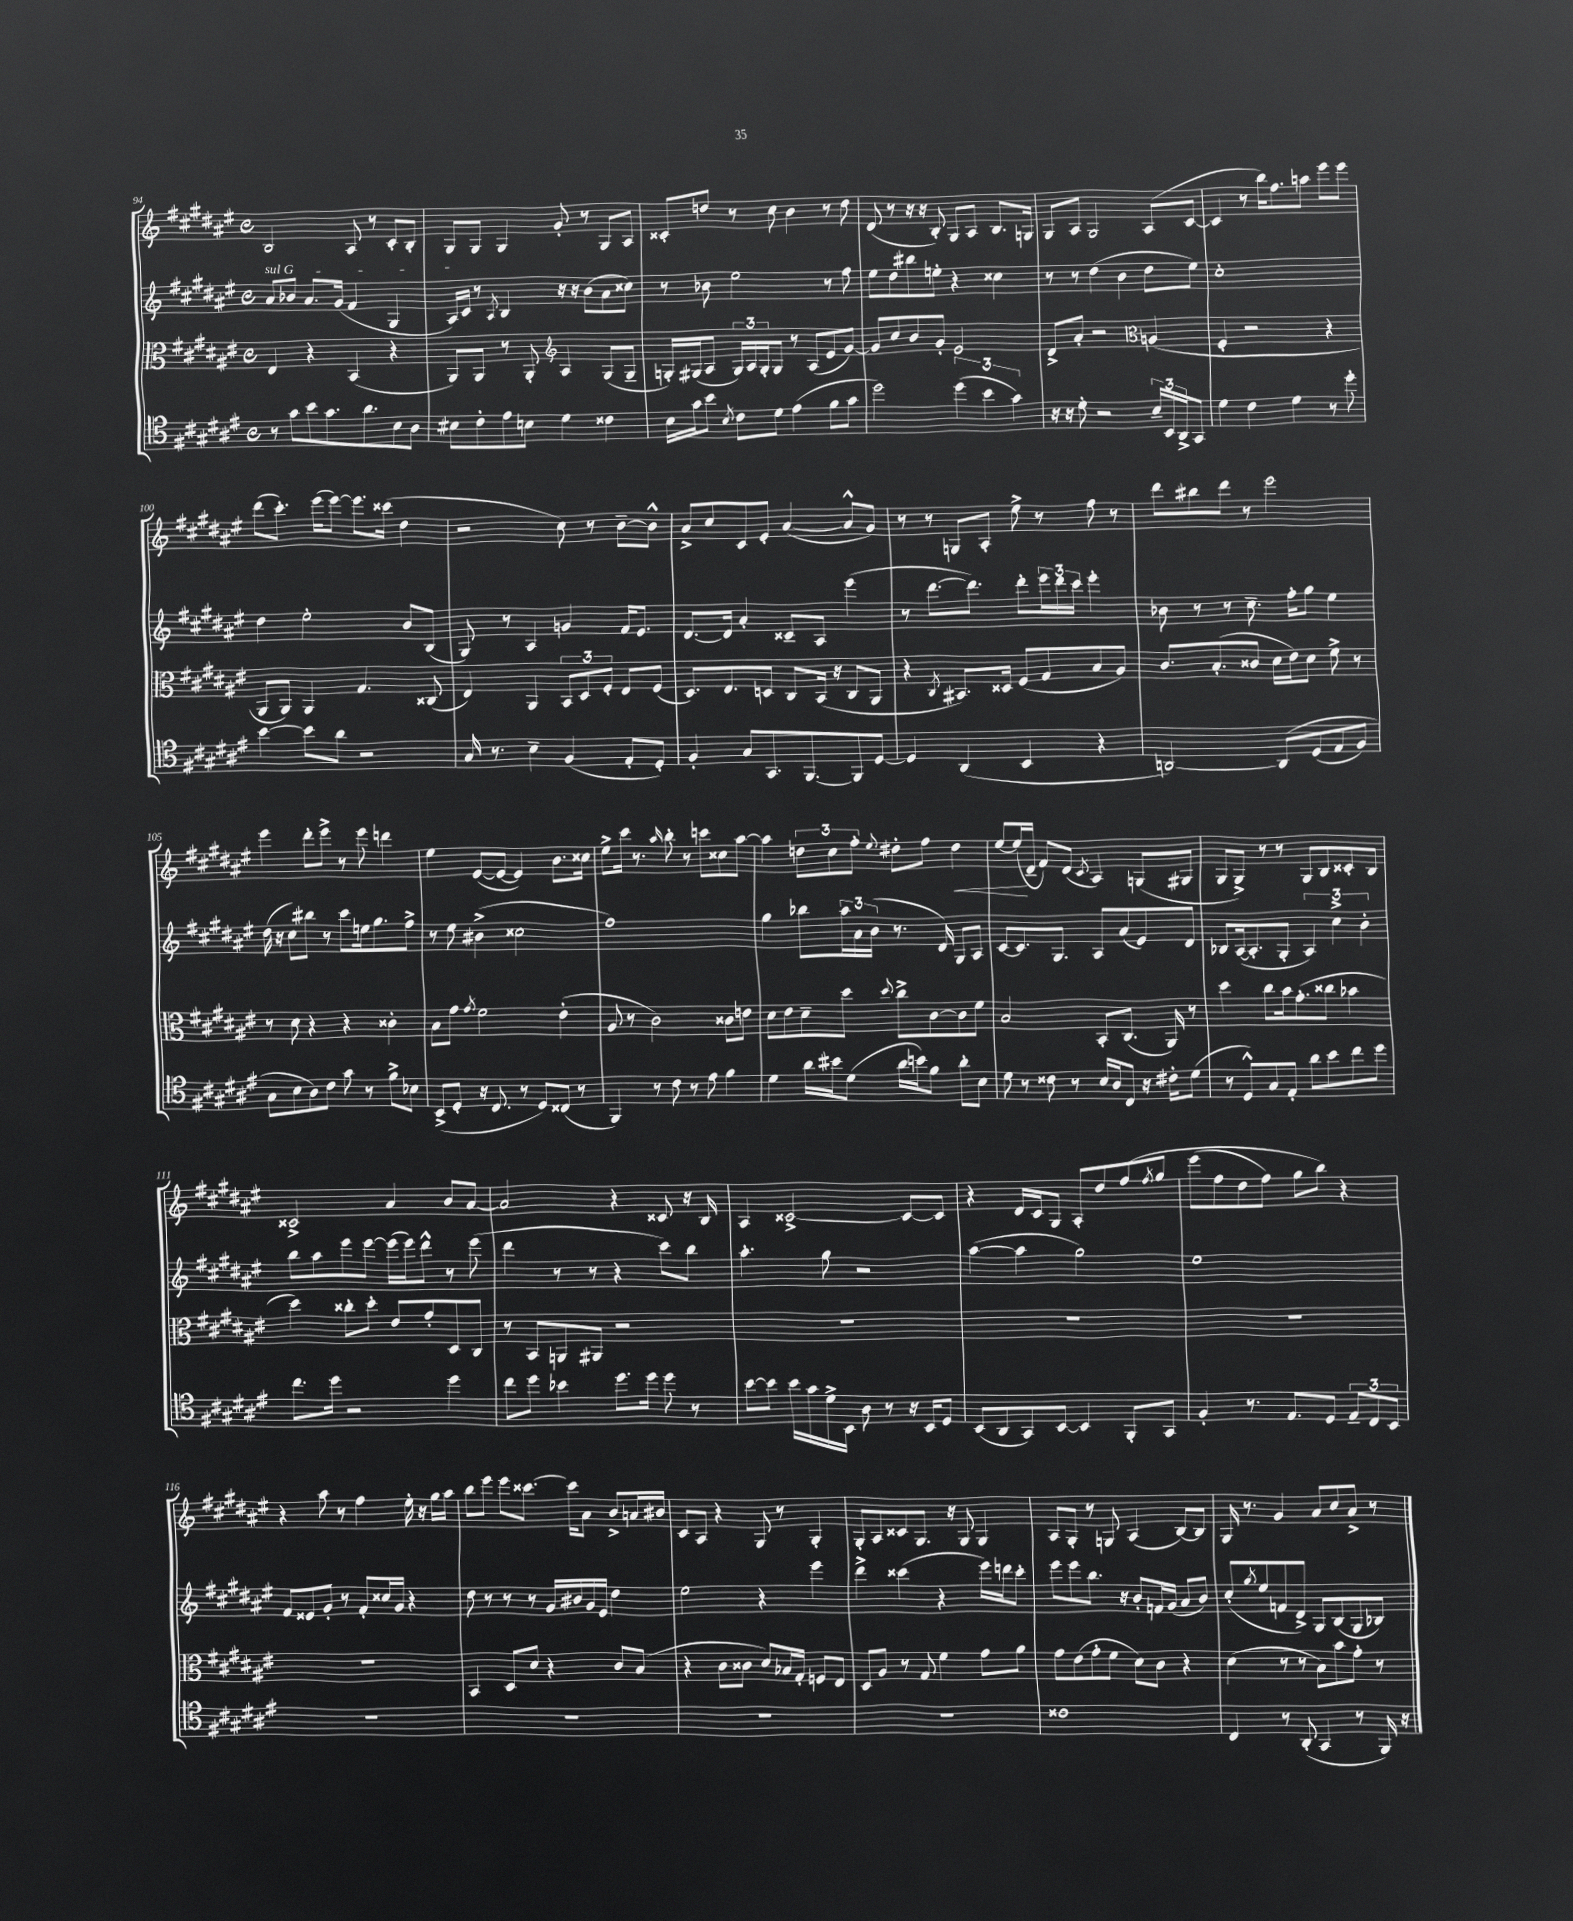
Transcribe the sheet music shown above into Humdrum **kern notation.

**kern	**kern	**kern	**kern	**dynam
*part4	*part3	*part2	*part1	*part1
*staff4	*staff3	*staff2	*staff1	*staff1
*clefC4	*clefC3	*clefG2	*clefG2	*
*k[f#c#g#d#a#e#]	*k[f#c#g#d#a#e#]	*k[f#c#g#d#a#e#]	*k[f#c#g#d#a#e#]	*
*M4/4	*M4/4	*M4/4	*M4/4	*
*met(c)	*met(c)	*met(c)	*met(c)	*
=94	=94	=94	=94	=94
!	!	!LO:TX:a:i:t=sul G	!	!
8r	4E#/	8a#/L	2B/	.
8g#\L	.	8b-X/J	.	.
8b\	4r	8.a#/L	.	.
8.g#\	.	.	.	.
.	.	(16g#/Jk	.	.
.	(4BB/	4f#/	8A#/	.
8.a#\	.	.	.	.
.	.	.	8r	.
8B\	4r	4G#/	8c#'/L	.
8A#\J	.	.	8B'/J	.
=95	=95	=95	=95	=95
8B#X\L	8AA#/L)	16A#/LL)	8G#/L	.
.	.	16c#/JJ	.	.
8c#'\	8AA#/J	8r	8G#/J	.
.	.	8qA#/	.	.
8e#\	8r	4B/	4G#/	.
8Bn\J	8AA#'/	.	.	.
*	*clefG2	*	*	*
4d#\	4A#/	16r	8g#'/	.
.	.	16r	.	.
.	.	(8b\L	8r	.
4c##X\	(8G#/L	8a#\	8G#/L	.
.	8G#~/J	8cc##X\J)	8A#/J	.
=96	=96	=96	=96	=96
16B\LL	16Gn'/LL)	8r	8c##X'/L	.
16g#\J	(16G#X/J	.	.	.
8b\J	8A#/J	8b-X\	8ddn/J	.
8qB/	.	.	.	.
8c#\L	24G#/LL)	2ee#\	8r	.
.	24A#/	.	.	.
.	24G#'/J	.	.	.
8d#\J	8G#/J	.	8cc#\	.
(4e#\	8r	.	4b\	.
.	(8A#/L	.	.	.
8f#\L	8e#/	8r	8r	.
8g#\J	[8g#/J)	8ff#\	8dd\	.
=97	=97	=97	=97	=97
2dd#\)	8g#/L]	8ee#\L	(8d#/	.
.	8cc#/	8dd#\	8r	.
.	8b/	8bb#X\	16r	.
.	.	.	16r	.
.	8g#'/J	8een'\J	8B'/)	.
(6dd#\	2e#/	4r	8G#/L	.
.	.	.	8A#/J	.
6b\	.	.	.	.
.	.	4cc##X\	8.B/L	.
6g#\)	.	.	.	.
.	.	.	16Gn/Jk	.
=98	=98	=98	=98	=98
16r	8d#^/L	8r	8G#/L	.
16r	.	.	.	.
8d#'\	8a#'/J	8r	8A#/J	.
2r	2r	(4dd#\	2G#/	.
.	.	4b\	.	.
*	*clefC3	*	*	*
24B~/LL	(4An/	8dd#\L	(8A#/L	.
24BB/	.	.	.	.
24AA#^/J	.	.	.	.
8GG#/J	.	8ee#\J)	[8c#/J	.
=99	=99	=99	=99	=99
4d#\	4F#'/	1cc#'	4c#/]	.
4c#\	2r	.	8r	.
.	.	.	16bb\KL)	.
.	.	.	8.ff#\	.
4d#\	.	.	.	.
.	.	.	8aan\J	.
8r	4r	.	8eee#\L	.
8dd#'\	.	.	8eee#\J	.
!!LO:LB:g=z
=100	=100	=100	=100	=100
[4b\	8AA#/L	4dd#\	(8ddd#\L	.
.	8AA#/J)	.	8.ccc#'\J)	.
8b\L]	4AA#/	2ee#'\	.	.
.	.	.	(16eee#\KL	.
8a#\J	.	.	[8eee#\J)	.
2r	4.G#/	.	8.eee#\L]	.
.	.	.	(16ccc##X\Jk	.
.	.	8b/L	4dd#\	.
.	(8C##X/	(8B/J	.	.
=101	=101	=101	=101	=101
16G#/	4E#/)	8G#/)	2r	.
8.r	.	.	.	.
.	.	8r	.	.
4B~\	4AA#/	4A#/	.	.
(4F#/	12BB/L	4gn/	8cc#\)	.
.	12D#/	.	.	.
.	.	.	8r	.
.	12F#'/J	.	.	.
8E#'/L	8E#/L	16f#/KL	[8b~\L	.
.	.	8.e#/J	.	.
8D#'/J)	(8F#/J	.	8b^^\J]	.
=102	=102	=102	=102	=102
4F#'/	8.D#/L)	[8.d#/L	8a#^/L	.
.	.	.	8cc#/	.
.	8.E#/	16d#/Jk]	.	.
8G#/L	.	4a#'/	8c#/	.
8.GG#/	8Dn/J	.	8e#'/J	.
.	8C#/L	8c##X~/L	([4a#/	.
[8.FF#/	.	.	.	.
.	(16BB/Jk	8A#/J	.	.
.	16r	.	.	.
8FF#/]	8C#/L	(4eee#\	8a#^^/L]	.
[8D#/J	8AA#/J	.	8g#/J)	.
=103	=103	=103	=103	=103
4D#/]	4r	8r	8r	.
.	.	[8.ddd#\L	8r	.
.	8qC#/	.	.	.
(4AA#/	8.BB#X/L)	.	8Gn/L	.
.	.	8.ddd#\J])	.	.
.	.	.	8A#'/J	.
.	16D##X/Jk	.	.	.
4BB/	(8F#/L	8ddd#'\L	8ee#^\	.
.	8G#/	24eee#\L	8r	.
.	.	24ddd#\	.	.
.	.	24ccc#\JJ	.	.
4r	8B/	4eee#'\	8ff#\	.
.	8A#/J)	.	8r	.
=104	=104	=104	=104	=104
[2AAn/)	8.c#/L	8b-X\	8ddd#\L	.
.	.	8r	8bb#X\	.
.	(8.B'/	.	.	.
.	.	8r	8ddd#\J	.
.	8c##X/J	8.cc#~\	8r	.
(8AA/L]	16d#\LL	.	2eee#\	.
.	16e#\J)	16ff#'\KL	.	.
(8D#/	8d#\J	8gg#\J	.	.
8E#/	8f#^\	4ee#\	.	.
8F#/J)	8r	.	.	.
!!LO:LB:g=z
=105	=105	=105	=105	=105
8G#\L	8r	(16dd#\	4eee#\	.
.	.	16r	.	.
8B\	8d#\	8cc#\L)	.	.
8A#\)	4r	8bb#X\J	8ddd#'\L	.
8c#\J	.	8r	8eee#^\J	.
8g#\	4r	8ccc#\L	8r	.
8r	.	16een\k	8eee#\	.
.	.	8.gg#\	.	.
8f#^\L	4c##X'\	.	4dddn\	.
8B-X\J	.	8ff#^\J	.	.
=106	=106	=106	=106	=106
(8BB^/L	8B\L	8r	4ee#\	.
8D#'/J	8g#\J	8ee#\	.	.
.	8qg#/	.	.	.
16r	2f#\	(4b#X^\	([8e#/L	.
8.C#/	.	.	.	.
.	.	.	8e#/J_	.
8r	.	2cc##X\	4e#/])	.
8D#/L)	.	.	.	.
(8C##X/J	(4e#'\	.	8.b\L	.
8r	.	.	.	.
.	.	.	16cc##X\Jk	.
=107	=107	=107	=107	=107
4FF#/)	8A#/	1ff#)	8ee#^\L	.
.	8r	.	16ccc#\Jk	.
.	.	.	8.r	.
8r	2c#\)	.	.	.
.	.	.	16qqaa#/	.
8c#\	.	.	8bb'\	.
8r	.	.	8r	.
8e#\	.	.	8cccn\L	.
4f#\	8c##X\L	.	8cc##X\	.
.	8en\J	.	[8aa#\J	.
=108	=108	=108	=108	=108
4d#\	8d#\L	4gg#\	4aa#\]	.
.	8e#\	.	.	.
16a#\LL	8d#~\	8bb-X\L	12ddn\L	.
16b#X\J	.	.	.	.
.	.	.	12cc#\	.
(8d#\J	8dd#\J	24aa#\L	.	.
.	.	24a#\	12ff#'\J	.
.	.	(24b\JJ	.	.
.	8qqdd#/	.	8qqee#/	.
16a#\LL	8cc#^\L	8.r	8dd#X'\L	.
16bn\J)	.	.	.	.
8f#\J	[8c#\	.	8ff#\J	.
.	.	16d#/)	.	.
!	!	!	!	!LO:HP:b
8a#'\L	8c#\]	8G#/L	4dd#\	<
8B\J	8f#\J	8A#/J	.	.
=109	=109	=109	=109	=109
8d#\	2B/	[8c#/L	[8ee#/L	.
8r	.	8.c#/]	(16ee#/L]	.
.	.	.	16d#~/JJ	[
8c##X\	.	.	8f#/L)	.
.	.	8.G#/J	.	.
8r	.	.	(8d#/J	.
.	.	.	8qc#/	.
16B/LL	8BB'/L	8A#/L	4A#/)	.
16A#/J	.	.	.	.
8C#/J	(8.C#/J	(8a#/	.	.
16r	.	8e#/)	(8Gn/L	.
16c#X'\KL	16AA#/)	.	.	.
(8d#\J	8r	8d#/J	8G#X/J	.
=110	=110	=110	=110	=110
8r	4dd#\	8B-X/L	8G#/L	.
8D#^^/L)	.	([16A#/k	8G#^/J)	.
.	.	8.A#'/]	.	.
8G#/	8cc#\L	.	8r	.
8E#'/J	16b\k	8G#'/J	8r	.
.	(8.g#'\	.	.	.
8a#\L	.	6A#/)	8G#/L	.
8b\	8cc##X\J	.	8B/	.
.	.	6cc#^\	.	.
8cc#\	4b-X\	.	8c##X'/	.
.	.	6b'\	.	.
8dd#\J	.	.	8B/J	.
!!LO:LB:g=z
=111	=111	=111	=111	=111
8.cc#\L	4dd#\)	8bb\L	2c##X^/	.
.	.	8aa#\	.	.
16dd#\Jk	.	.	.	.
2r	8cc##X'\L	8eee#\	.	.
.	8dd#'\J	[8eee#\J	.	.
.	8e#/L	(16eee#\LL]	4a#/	.
.	.	16eee#\J)	.	.
.	8g#'/	8ddd#^^\J	.	.
4dd#\	8D#/	8r	8b/L	.
.	8C#/J	(8eee#\	[8a#/J	.
=112	=112	=112	=112	=112
8cc#\L	8r	4ddd#\	2a#/]	.
8dd#\J	8BB/L	.	.	.
4b-X\	8AAn/	8r	.	.
.	8AA#X/J	8r	.	.
8.dd#\L	2r	4r	4r	.
16dd#\Jk	.	.	.	.
8dd#\	.	8ccc#\L)	8c##X/	.
8r	.	8bb\J	16r	.
.	.	.	16B/	.
=113	=113	=113	=113	=113
[8b\L	1r	4.aa#'\	4A#/	.
8b\J]	.	.	.	.
16b\LL	.	.	[2c##X^/	.
16g#\	.	.	.	.
16d#^\	.	8gg#\	.	.
16BB\JJ	.	.	.	.
8A#\	.	2r	.	.
8r	.	.	.	.
16r	.	.	8c##/L_	.
16BB/KL	.	.	.	.
8D#/J	.	.	8c##/J]	.
=114	=114	=114	=114	=114
(8BB/L	1r	([4aa#\	4r	.
8AA#/	.	.	.	.
8GG#/)	.	4aa#\]	16d#/LL	.
.	.	.	16c#/J	.
[8BB/J	.	.	8G#/J	.
4BB/]	.	2gg#\)	8A#'/L	.
.	.	.	8dd#/	.
8FF#'/L	.	.	(8ff#/	.
.	.	.	8qff#/	.
8GG#/J	.	.	8gg#/J	.
=115	=115	=115	=115	=115
4F#'/	1r	1ee#	(8eee#\L	.
.	.	.	8ff#\	.
8.r	.	.	8dd#\	.
.	.	.	8ff#\J)	.
8.E#/L	.	.	.	.
.	.	.	8gg#\L	.
8D#/J	.	.	8bb\J)	.
12E#~/L	.	.	4r	.
12C#/	.	.	.	.
12BB/J	.	.	.	.
!!LO:LB:g=z
=116	=116	=116	=116	=116
1r	1r	8f#/L	4r	.
.	.	8e##X/	.	.
.	.	8g#'/J	8aa#\	.
.	.	8r	8r	.
.	.	8f#'/L	4ff#\	.
.	.	16cc##X/L	.	.
.	.	16g#/JJ	.	.
.	.	4r	16ee#'\	.
.	.	.	16r	.
.	.	.	16gg#\LL	.
.	.	.	16aa#\JJ	.
=117	=117	=117	=117	=117
1r	4BB/	8dd#\	8bb\L	.
.	.	8r	8eee#\J	.
.	8D#/L	8r	8eee#\L	.
.	8d#/J	8r	[8.ccc##X\J	.
.	4r	16g#/LL	.	.
.	.	16b#X/	16ccc##\KL]	.
.	.	16g#/	8a#\J	.
.	.	16e#/JJ	.	.
.	8c#/L	4dd#\	8b^/L	.
.	(8B/J	.	16an/L	.
.	.	.	16b#X/JJ	.
=118	=118	=118	=118	=118
1r	4r	2ee#\	8c#/L	.
.	.	.	8A#/J	.
.	8c#\L	.	4r	.
.	8c##X\J	.	.	.
.	8d#/L)	4r	8G#/	.
.	16B-X/L	.	8r	.
.	16G#'/JJ	.	.	.
.	8Fn/L	4eee#\	4G#'/	.
.	8E#/J	.	.	.
=119	=119	=119	=119	=119
1r	8D#/L	4ddd#^\	8G#'/L	.
.	8A#/J	.	8A#/	.
.	8r	(4ccc##X\	8c##X/	.
.	8G#/	.	8.G#/J	.
.	4f#\	4r	.	.
.	.	.	16r	.
.	.	.	8G#/	.
.	8g#\L	16eee#\LL)	4G#/	.
.	.	16dddn\J	.	.
.	8a#\J	8ccc##'\J	.	.
=120	=120	=120	=120	=120
1c##X	8g#\L	8eee#\L	8A#/L	.
.	(8e#\	8eee#\	8G#'/J	.
.	8g#'\	8.bb\J	8r	.
.	8f#\J	.	8Gn/	.
.	.	16r	.	.
.	8d#\L)	8b'/L	(4A#/	.
.	8c#\J	16fn/L	.	.
.	.	(16g#/JJ	.	.
.	4r	8a#/L	[8B/L)	.
.	.	8b/J)	8B/J]	.
=121	=121	=121	=121	=121
4C#/	(4d#\	(8cc#'/L	16G#/	.
.	.	.	8.r	.
.	.	8qgg#/	.	.
.	.	8ee#/	.	.
8r	8r	8fn/	4g#/	.
(8AA#'/	8r	8d#^/J)	.	.
4GG#/	8B\L)	8G#/L	8a#/L	.
.	8b\	(8B/	8cc#/	.
8r	8g#'\J	8G#/	8a#^/J	.
16FF#/)	8r	8B-X/J)	8r	.
16r	.	.	.	.
==	==	==	==	==
*-	*-	*-	*-	*-
